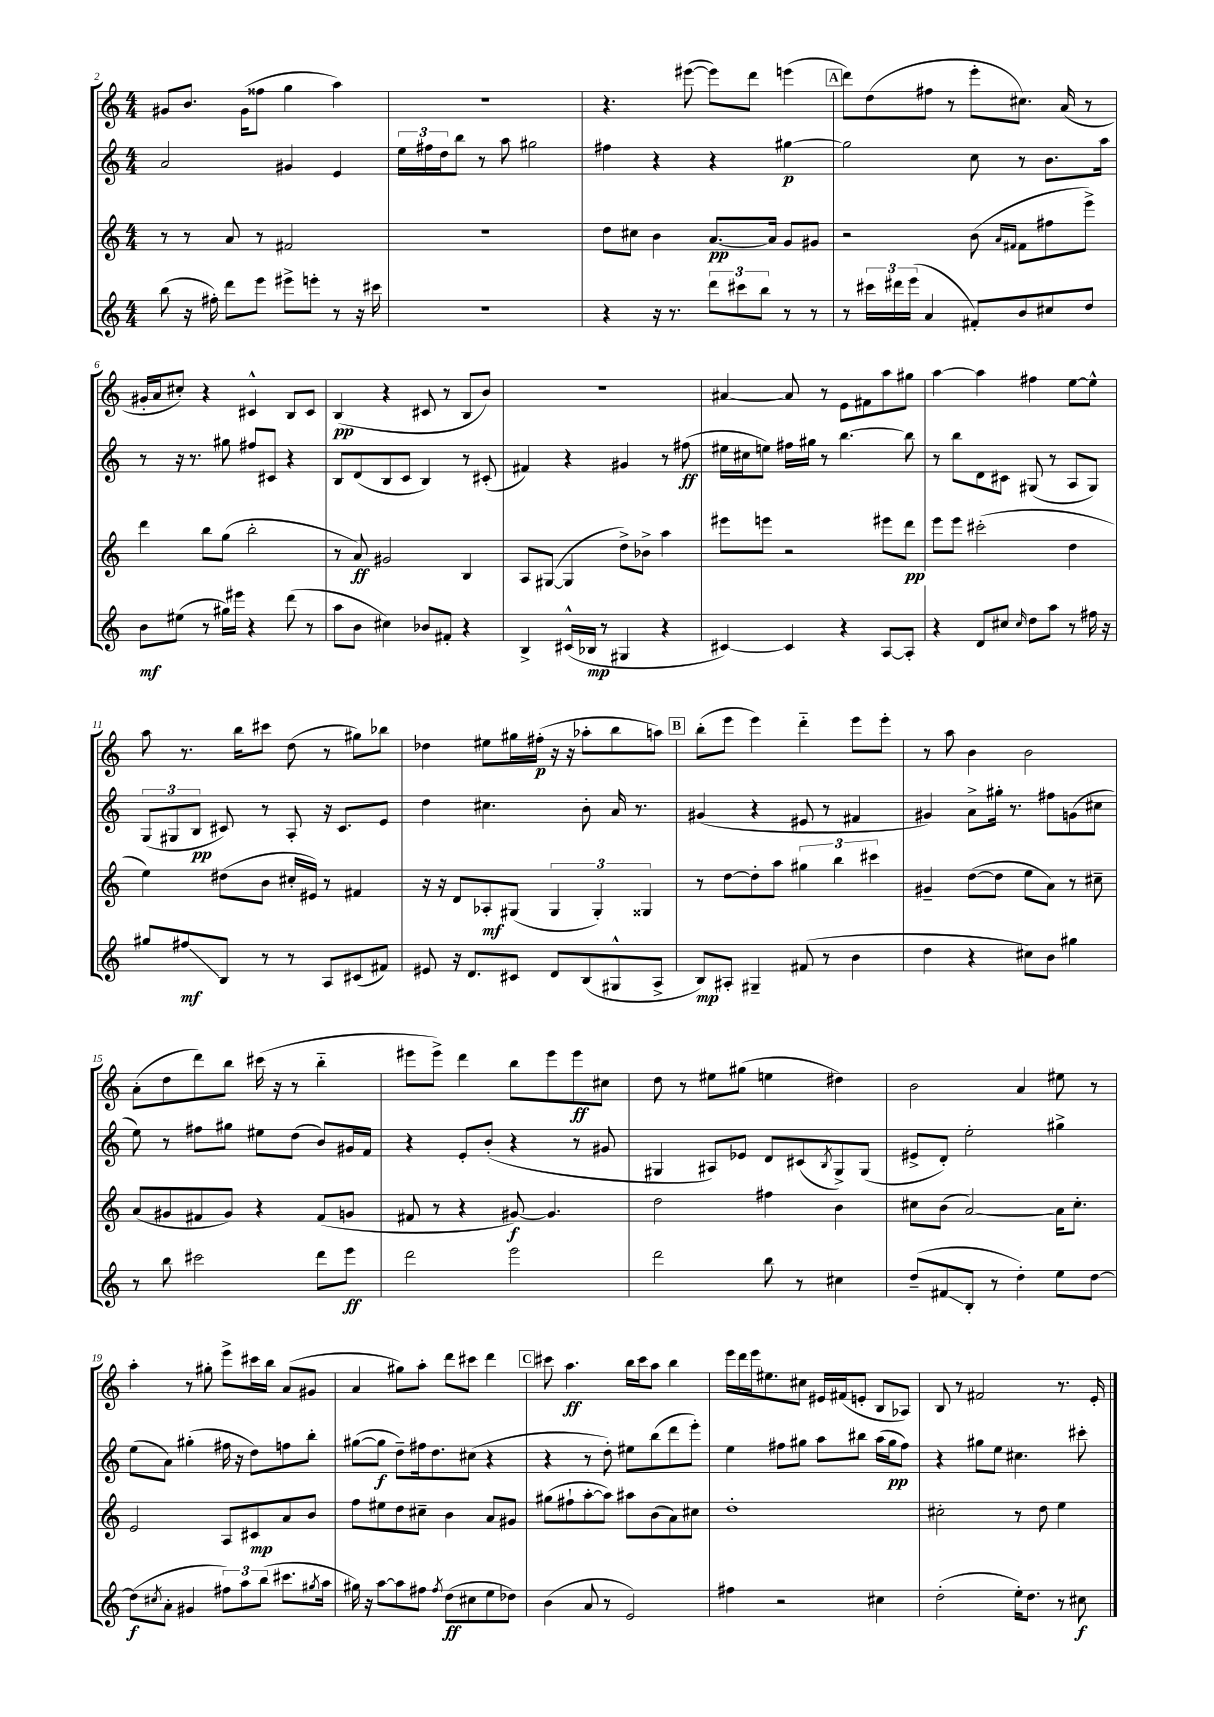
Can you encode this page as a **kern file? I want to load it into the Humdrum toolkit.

**kern	**kern	**kern	**kern
*staff4	*staff3	*staff2	*staff1
*clefG2	*clefG2	*clefG2	*clefG2
*k[]	*k[]	*k[]	*k[]
*M4/4	*M4/4	*M4/4	*M4/4
(8bb\	8r	2a/	8g#/L
16r	8r	.	8.b/J
16ff#'\)	.	.	.
8ddd\L	8a/	.	.
.	.	.	(16g#\LK
8eee\J	8r	.	8ff##\J
8eee#^\L	2f#/	4g#/	4gg\
8eee'\J	.	.	.
8r	.	4e/	4aa\)
16r	.	.	.
16ccc#\	.	.	.
=	=	=	=
1r	1r	24ee\LL	1r
.	.	24ff#\	.
.	.	24dd\J	.
.	.	8bb\J	.
.	.	8r	.
.	.	8aa\	.
.	.	2gg#\	.
=	=	=	=
4r	8dd\L	4ff#\	4.r
.	8cc#\J	.	.
16r	4b\	4r	.
8.r	.	.	.
.	.	.	([8eee#\
12ddd\L	[8.a/L	4r	8eee#\]L)
12ccc#\	.	.	.
.	.	.	8ddd\J
12bb\J	.	.	.
.	16a/]Jk	.	.
8r	8g/L	[4gg#\	(4eee\
8r	8g#/J	.	.
=	=	=	=
8r	2r	2gg#\]	8ddd\L)
24ccc#\LL	.	.	(8dd\
24ddd#\	.	.	.
(24eee\JJ	.	.	.
4a/	.	.	8ff#\J
.	.	.	8r
8f#'/L)	(8b\	8cc\	8eee'\L
.	16qqa/LL	.	.
.	16qqf#/JJ	.	.
8b/	8f#\L	8r	8.cc#\J)
8cc#/	8ff#\	8.b\L	.
.	.	.	(16a/
8dd/J	8eee^\J)	.	8r
.	.	16aa\Jk	.
=	=	=	=
8b\L	4ddd\	8r	16g#'/LL
.	.	.	16a/J
(8ee#\J	.	16r	8cc#'/J)
.	.	8.r	.
8r	8bb\L	.	4r
16gg#\LL)	(8gg\J	8gg#\	.
16eee#\JJ	.	.	.
4r	2bb'\	8ff#/L	4c#^^/
.	.	8c#/J	.
(8ddd\	.	4r	8B/L
8r	.	.	8c#/J
=	=	=	=
8aa\L	8r	8B/L	(4B/
8b\J	8a/)	(8d/	.
4cc#\)	2g#/	8B/	4r
.	.	8c/J	.
8b-/L	.	4B/)	8c#/
8f#'/J	.	.	8r
4r	4B/	8r	8B/L
.	.	(8c#'/	8b/J)
=	=	=	=
4B^/	8A/L	4f#/)	1r
.	([8G#/J	.	.
(16c#^^/LL	4G#/]	4r	.
16B-/JJ	.	.	.
8r	.	.	.
4G#/	8dd^\L)	4g#/	.
.	8b-^\J	.	.
4r	4aa\	8r	.
.	.	(8ff#\	.
=	=	=	=
[4c#/)	8eee#\L	16ee#\LL	[4a#/
.	.	16cc#\J	.
.	8eee\J	8ee\J)	.
4c#/]	2r	16ff#\LL	8a#/]
.	.	16gg#\JJ	.
.	.	8r	8r
4r	.	[4.bb\	8e\L
.	.	.	8f#\
[8A/L	8eee#\L	.	8aa\
8A'/]J	8ddd\J	8bb\]	8gg#\J
=	=	=	=
4r	8eee\L	8r	[4aa\
.	8eee\J	8bb\L	.
8d/L	(2ccc#'\	8d\	4aa\]
8cc#/J	.	8c#\J	.
16qqcc#/	.	.	.
8dd\L	.	(8G#/	4ff#\
8aa\J	.	8r	.
8r	4dd\	8A/L	[8ee\L
16ff#\	.	8G#/J)	8ee^^\]J
16r	.	.	.
=	=	=	=
8gg#/L	4ee\)	(12G/L	8aa\
.	.	12G#/	.
8ff#/	.	.	8.r
.	.	12B/J	.
8B/J	(8dd#\L	8c#/)	.
.	.	.	16bb\LK
8r	8b\J	8r	8ccc#\J
8r	16cc#'/LL	8A'/	(8dd\
.	16e#/JJ)	.	.
8A/L	8r	16r	8r
.	.	8.c#/L	.
(8c#/	4f#/	.	8gg#\L)
8f#/J)	.	8e/J	8bb-\J
=	=	=	=
8e#/	16r	4dd\	4dd-\
.	16r	.	.
16r	8d/L	.	.
8.d/L	.	.	.
.	8A-'/	4.cc#\	8ee#\L
8c#/J	(8G#/J	.	16gg#\L
.	.	.	(16ff#'\JJ
8d/L	6G#/	.	16r
.	.	.	16r
(8B/	.	8b'\	8aa-'\L
.	6G#'/)	.	.
8G#^^/	.	16a/	8bb\
.	.	8.r	.
.	6G##/	.	.
8A^/J	.	.	8aa\J)
=	=	=	=
8B/L)	8r	(4g#/	(8bb'\L
8A#'/J	[8dd\L	.	8eee\J
4G#~/	8dd'\]	4r	4eee\)
.	8aa\J	.	.
(8f#/	6gg#\	8e#/	4ddd'~\
8r	.	8r	.
.	6bb\	.	.
4b\	.	4f#/	8eee\L
.	6ccc#\	.	.
.	.	.	8eee'\J
=	=	=	=
4dd\	4g#~/	4g#/)	8r
.	.	.	8aa\
4r	([8dd\L	8a^\L	4b\
.	8dd\]J	16gg#'\Jk	.
.	.	8.r	.
8cc#\L)	8ee\L	.	2b\
8b\J	8a\J)	8ff#\L	.
4gg#\	8r	(8g\	.
.	8cc#~\	8cc#\J	.
=	=	=	=
8r	(8a/L	8ee\)	(8a'\L
8bb\	8g#/	8r	8dd\
2ccc#\	8f#/	8ff#\L	8ddd\)
.	8g#/J)	8gg#\J	8bb\J
.	4r	8ee#\L	(16ccc#\
.	.	.	16r
.	.	(8dd\J	8r
8ddd\L	(8f#/L	8b/L)	4bb'~\
8eee\J	8g/J	16g#/L	.
.	.	16f/JJ	.
=	=	=	=
2ddd\	8f#/	4r	8eee#\L
.	8r	.	8eee#^\J)
.	4r	8e'/L	4ddd\
.	.	(8b'/J	.
2eee\	[8g#/)	4r	8bb\L
.	4.g#/]	.	8eee#\
.	.	8r	8eee#\
.	.	8g#/	8cc#\J
=	=	=	=
2ddd\	2dd\	4G#/	8dd\
.	.	.	8r
.	.	8A#/L)	8ee#\L
.	.	8e-/J	(8gg#\J
8bb\	4ff#\	8d/L	4ee\
8r	.	(8c#/	.
.	.	8qB/	.
4cc#\	4b\	8G#^/)	4dd#\)
.	.	(8G#/J	.
=	=	=	=
(8dd~/L	8cc#\L	8e#^/L	2b\
8f#/	(8b\J	8d'/J)	.
8B'/J	[2a/)	2ee'\	.
8r	.	.	.
4dd'\)	.	.	4a/
8ee\L	16a\]LK	4gg#^\	8ee#\
.	8.cc#'\J	.	.
[8dd\J	.	.	8r
=	=	=	=
(8dd\]L	2e/	(8ee\L	4aa'\
8qcc#/	.	.	.
8a'\J	.	8a\J)	.
4g#/	.	(4gg#'\	8r
.	.	.	8gg#'\
12ff#\L)	8A/L	16ff#\	8eee^\L
.	.	16r	.
12aa\	.	.	.
.	8c#/	8dd\L)	16ccc#\L
(12bb\J	.	.	.
.	.	.	16bb\JJ
8.ccc#\L	8a/	8ff\	(8a/L
.	8b/J	8bb'\J	8g#/J
8qgg#/	.	.	.
16aa\Jk	.	.	.
=	=	=	=
16gg#\)	8ff\L	([8gg#\L	4a/
16r	.	.	.
[8aa\L	8ee#\	8gg#\]J	.
8aa\]	8dd\	8dd~\L)	8gg#\L)
8ff#\J	8cc#~\J	16ff#\k	8aa'\J
.	.	8.dd\	.
8qff#/	.	.	.
(8dd\L	4b\	.	8ddd\L
8cc#\	.	(8cc#\J	8ccc#\J
8ee\	8a/L	4r	4ddd\
8dd-\J)	8g#/J	.	.
=	=	=	=
(4b\	(8gg#\L	4r	8ccc#\
.	8ff#`\	.	4.aa\
8a/	[8aa'\	8r	.
8r	8aa\]J)	8dd'\)	.
2e/)	8aa#\L	8ee#\L	16bb\LL
.	.	.	16ccc#\J
.	(8b\	(8bb\	8aa\J
.	8a\)	8ddd\	4bb\
.	8cc#\J	8eee'\J)	.
=	=	=	=
4ff#\	1dd'	4ee\	16eee\LL
.	.	.	16ddd\
.	.	.	16eee\J
.	.	.	8.ee#\
2r	.	8ff#\L	.
.	.	8gg#\J	8cc#\J
.	.	8aa\L	16e#/LL
.	.	.	(16f#/J
.	.	8bb#\J	8e'/J
4cc#\	.	(16aa\LL	8B/L
.	.	16gg#\J	.
.	.	8ff#\J)	8A-/J)
=	=	=	=
(2dd'\	2cc#'\	4r	8B/
.	.	.	8r
.	.	8gg#\L	2f#/
.	.	8ee\J	.
16ee'\LK)	8r	4.cc#\	.
8.dd\J	.	.	.
.	8dd\	.	.
8r	4ee\	.	8.r
8cc#\	.	8ccc#'\	.
.	.	.	16e'/
==	==	==	==
*-	*-	*-	*-
